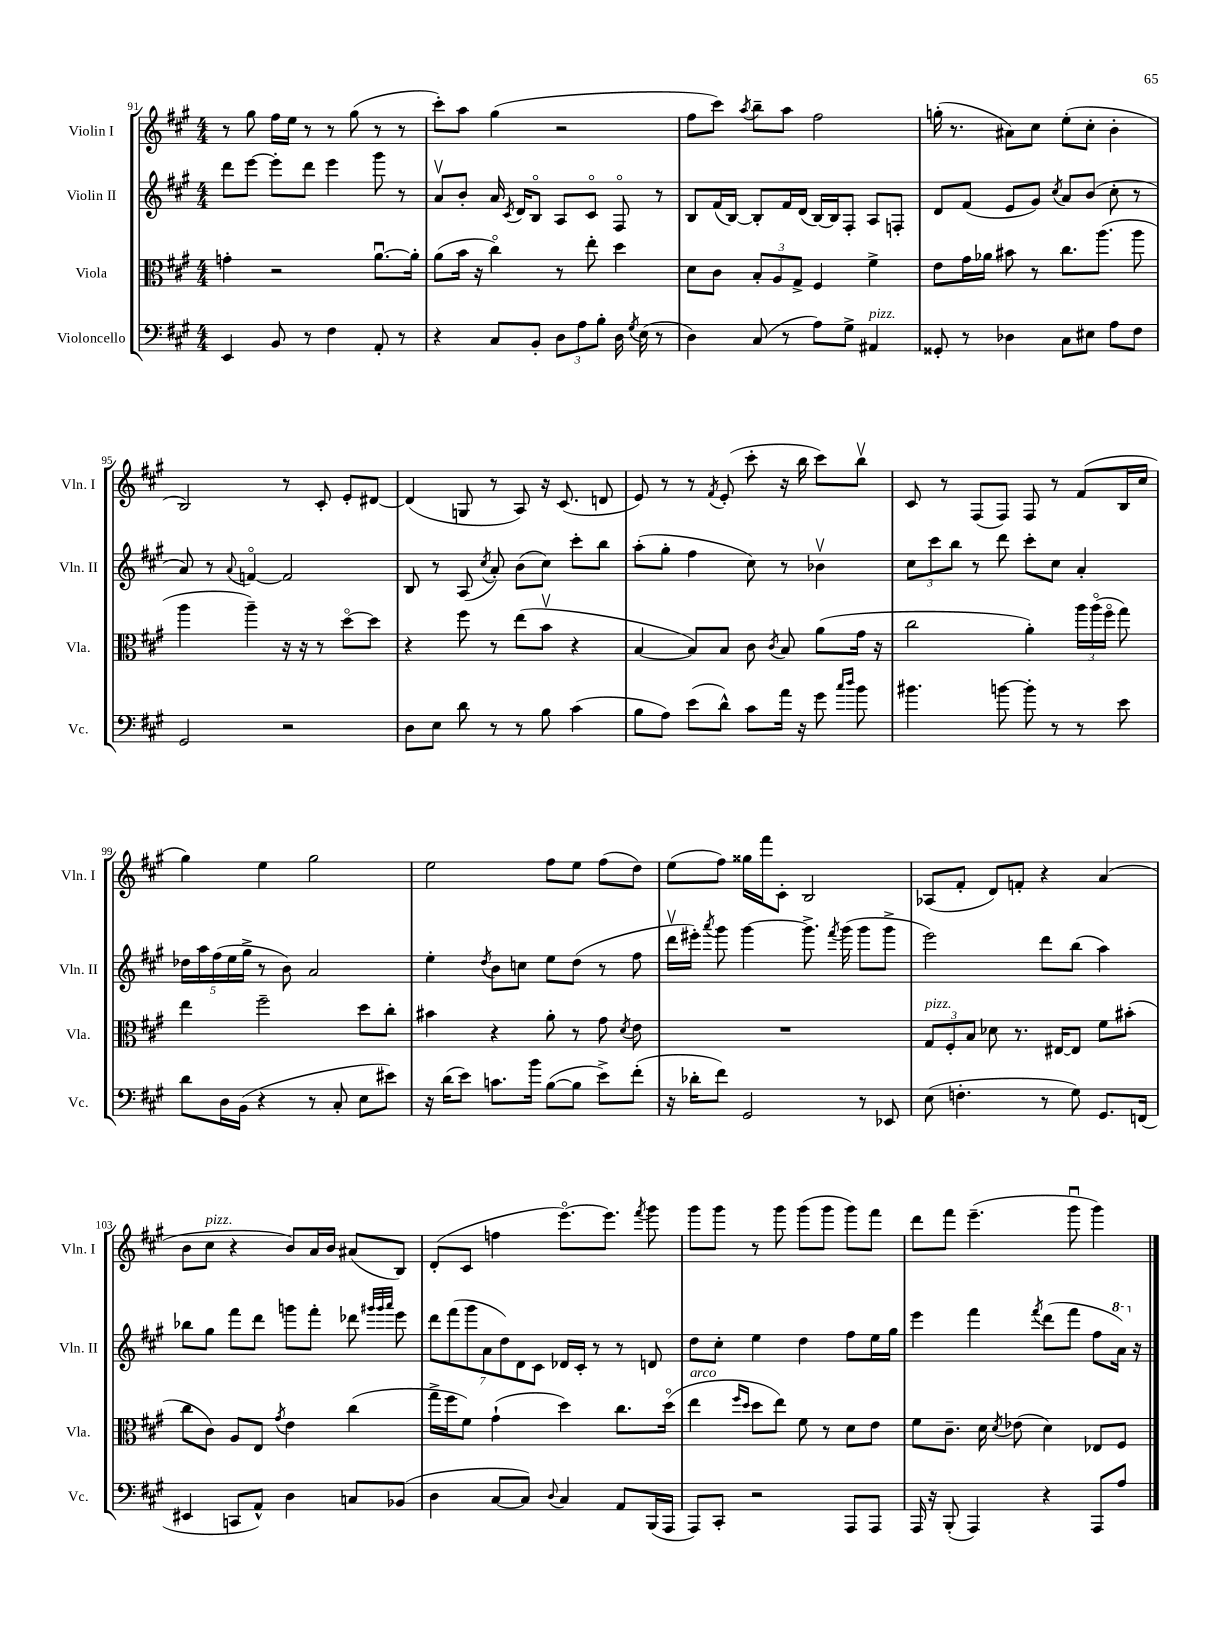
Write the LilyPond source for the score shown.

<<
\new StaffGroup <<
\new Staff = "s0" \with { instrumentName = "Violin I" shortInstrumentName = "Vln. I" } {
    \clef treble \key a \major \numericTimeSignature \time 4/4
    \autoBeamOff r8 gis''8 fis''16[ e''16] r8 r8 gis''8( r8 r8 |
    cis'''8[-.) a''8] gis''4( r2 |
    fis''8[ cis'''8]) \acciaccatura { a''8 } b''8[-- a''8] fis''2 |
    g''16-.( r8. ais'8[) cis''8] e''8[-.( cis''8]-. b'4-. |
    b2) r8 cis'8-. e'8[-. dis'8]~ |
    dis'4( g8 r8 a8) r16 cis'8.( d'8 |
    e'8) r8 r8 \acciaccatura { fis'8 } e'8-.( cis'''8-. r16 b''16 cis'''8[) b''8]\upbow |
    cis'8 r8 fis8[( fis8]) fis8 r8 fis'8[( b16 cis''16] |
    gis''4) e''4 gis''2 |
    e''2 fis''8[ e''8] fis''8[( d''8]) |
    e''8[( fis''8]) gisis''16[ fis'''16 cis'8]-. b2 |
    aes8[( fis'8]-. d'8[) f'8]-. r4 a'4( |
    b'8[ cis''8]^\markup { \italic "pizz." } r4 b'8[) a'16 b'16] ais'8[( b8]) |
    d'8[-.( cis'8] f''4 e'''8.[~\flageolet) e'''8.] \acciaccatura { fis'''8 } gis'''8 |
    gis'''8[ gis'''8] r8 gis'''8 gis'''8[( gis'''8] gis'''8[) fis'''8] |
    d'''8[ fis'''8] e'''4.--( gis'''8\downbow gis'''4) \bar "|." |
}
\new Staff = "s1" \with { instrumentName = "Violin II" shortInstrumentName = "Vln. II" } {
    \clef treble \key a \major \numericTimeSignature \time 4/4
    \autoBeamOff d'''8[ e'''8]~ e'''8[-. d'''8] e'''4 gis'''8 r8 |
    a'8[\upbow b'8]-. a'16 \acciaccatura { cis'8 } d'16[ b8]\flageolet a8[ cis'8]\flageolet fis8\flageolet r8 |
    b8[ fis'16( b16]~) b8[-. fis'16 d'16]( b16[~) b16 fis8]-. a8[ f8]-. |
    d'8[ fis'8]( e'8[ gis'8]) \acciaccatura { cis''8 } a'8[ b'8]( cis''8-. r8 |
    a'8) r8 \appoggiatura { a'8 } f'4~\flageolet f'2 |
    b8 r8 a8( \acciaccatura { cis''8 } a'8-.) b'8[( cis''8]) cis'''8[-. b''8] |
    a''8[-.( gis''8]-. fis''4 cis''8) r8 bes'4\upbow |
    \tuplet 3/2 { cis''8[ cis'''8 b''8] } r8 d'''8 cis'''8[-. cis''8] a'4-. |
    \tuplet 5/4 { des''16[ a''16 fis''16( e''16 gis''16]-> } r8 b'8) a'2 |
    e''4-. \acciaccatura { d''8 } b'8[ c''8] e''8[ d''8]( r8 fis''8 |
    d'''16[\upbow eis'''16]-.) \acciaccatura { a'''8 } gis'''8 gis'''4~ gis'''8.-> \acciaccatura { fis'''8 } gis'''16( gis'''8[ gis'''8]-> |
    e'''2) d'''8[ b''8]( a''4) |
    bes''8[ gis''8] fis'''8[ d'''8] g'''8[ fis'''8]-. des'''8 \grace { gis'''32[ gis'''32 a'''32] } e'''8 |
    \tuplet 7/4 { d'''8[ fis'''8( gis'''8 a'8 d''8) d'8 cis'8] } des'16[ cis'16]-. r8 r8 d'8 |
    d''8[ cis''8]-. e''4 d''4 fis''8[ e''16 gis''16] |
    e'''4 fis'''4 \acciaccatura { fis'''8 } d'''8[( fis'''8] fis''8[ \ottava #1 a''16]) \ottava #0 r16 \bar "|." |
}
\new Staff = "s2" \with { instrumentName = "Viola" shortInstrumentName = "Vla." } {
    \clef alto \key a \major \numericTimeSignature \time 4/4
    \autoBeamOff g'4-. r2 a'8.[~\downbow a'16]-. |
    a'8[( b'16] r16 cis''4\flageolet) r8 e''8-. d''4 |
    d'8[ cis'8] \tuplet 3/2 { b8[-. a8 gis8]-> } fis4 fis'4-> |
    e'8[ gis'16 aes'16] bis'8 r8 cis''8.[ a''8.]( a''8 |
    a''4 a''4--) r16 r16 r8 d''8[~\flageolet d''8] |
    r4 fis''8 r8 e''8[( b'8]\upbow r4 |
    b4~ b8[) b8] cis'8 \acciaccatura { cis'8 } b8 a'8[( gis'16] r16 |
    cis''2 a'4-.) \tuplet 3/2 { a''16[ a''16\flageolet( fis''16]\flageolet } gis''8) |
    e''4 fis''2-- d''8[ cis''8]-. |
    bis'4 r4 a'8-. r8 gis'8 \acciaccatura { d'8 } e'8 |
    R1 |
    \tuplet 3/2 { gis8[^\markup { \italic "pizz." } fis8-. b8] } des'8 r8. eis16[~ eis8] fis'8[ bis'8]-.( |
    cis''8[ cis'8]) a8[ e8] \acciaccatura { gis'8 } e'4 cis''4( |
    gis''16[-> fis''16 fis'8]) gis'4-!( d''4) cis''8.[ d''16]\flageolet( |
    e''4^\markup { \italic "arco" } \grace { fis''16[ d''16] } d''8[ e''8]) fis'8 r8 d'8[ e'8] |
    fis'8[ cis'8.]-- d'16 \acciaccatura { d'8 } ees'8( d'4) ees8[ fis8] \bar "|." |
}
\new Staff = "s3" \with { instrumentName = "Violoncello" shortInstrumentName = "Vc." } {
    \clef bass \key a \major \numericTimeSignature \time 4/4
    \autoBeamOff e,4 b,8 r8 fis4 a,8-. r8 |
    r4 cis8[ b,8]-. \tuplet 3/2 { d8[ a8 b8]-. } d16 \acciaccatura { gis8 } e16( r8 |
    d4) cis8( r8 a8[) gis8]-> ais,4^\markup { \italic "pizz." } |
    gisis,8-. r8 des4 cis8[ eis8] a8[ fis8] |
    gis,2 r2 |
    d8[ e8] d'8 r8 r8 b8 cis'4( |
    b8[ a8]) e'8[( d'8]-^) cis'8[ a'16] r16 gis'8 \grace { cis''16[ d''16] } b'8 |
    bis'4. b'8~ b'8-. r8 r8 e'8 |
    d'8[ d16 b,16]( r4 r8 cis8-. e8[ eis'8]) |
    r16 d'16[( e'8]) c'8.[ b'16] b8[~( b8] e'8[->) fis'8]-.( |
    r16 des'16[-. fis'8]) gis,2 r8 ees,8 |
    e8( f4.-. r8 gis8) gis,8.[ f,16]( |
    eis,4 c,8[ a,8]-^) d4 c8[ bes,8]( |
    d4 cis8[~ cis8]) \appoggiatura { d8 } cis4 a,8[ b,,16( a,,16] |
    a,,8[) cis,8]-. r2 a,,8[ a,,8] |
    a,,16 r16 b,,8-.( a,,4) r4 a,,8[ a8] \bar "|." |
}
>>
>>
\layout { \context { \Score currentBarNumber = #91 } }
